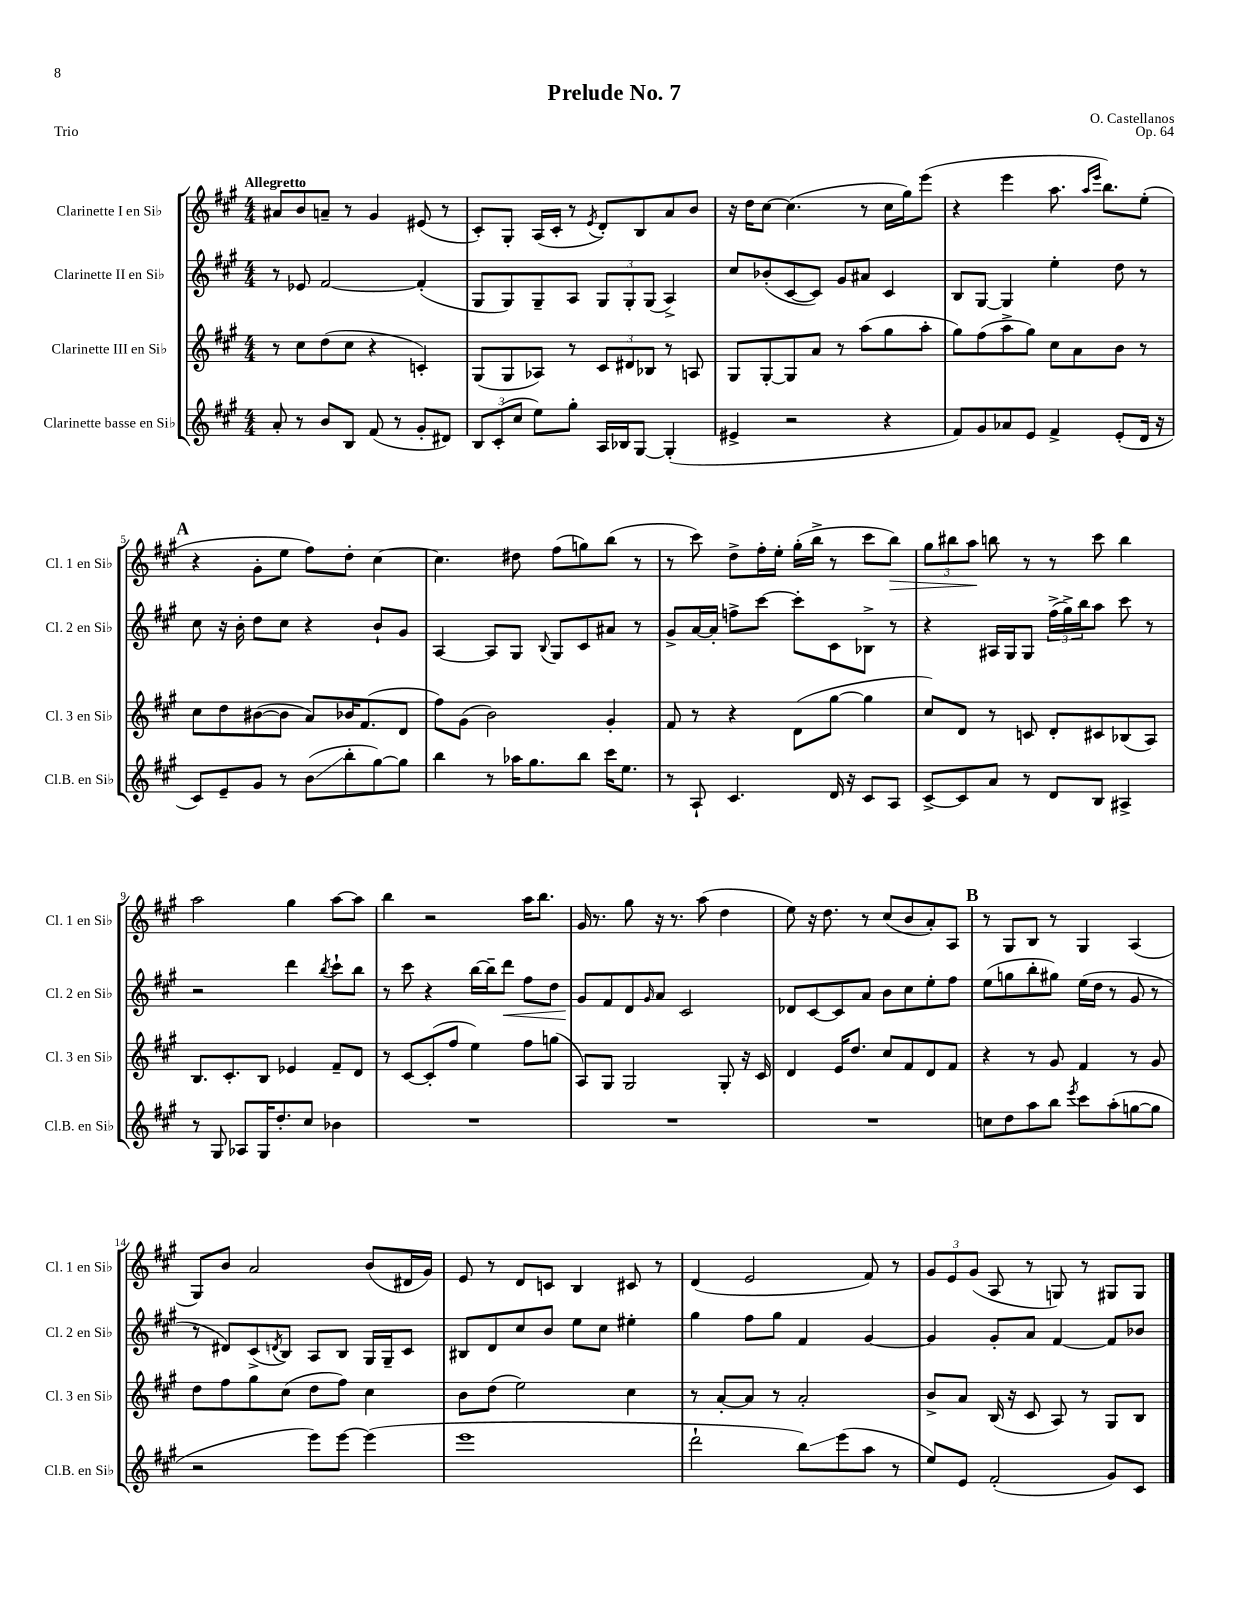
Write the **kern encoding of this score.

**kern	**kern	**kern	**kern
*staff4	*staff3	*staff2	*staff1
*clefG2	*clefG2	*clefG2	*clefG2
*k[f#c#g#]	*k[f#c#g#]	*k[f#c#g#]	*k[f#c#g#]
*M4/4	*M4/4	*M4/4	*M4/4
8a'/	8r	8r	8a#/L
8r	8cc#\L	8e-/	8b/
8b/L	(8dd\	[2f#/	8a~/J
8B/J	8cc#\J	.	8r
(8f#/	4r	.	4g#/
8r	.	.	.
8g#'/L	4c'/)	(4f#'/]	(8e#/
8d#/J)	.	.	8r
=	=	=	=
12B/L	(8G#/L	8G#/L	8c#'/L)
(12c#'/	.	.	.
.	8G#/	8G#/)	8G#'/J
12cc#/J	.	.	.
8ee\L)	8A-/J)	8G#~/	(16A/LL
.	.	.	16c#'/JJ
8gg#'\J	8r	8A/J	8r
.	.	.	8qe/
16A/LL	12c#/L	12G#/L	8d'/L)
16B-/J	.	.	.
.	12d#/	12G#'/	.
[8G#/J	.	.	8B/
.	12B-/J	(12G#/J	.
(4G#'/]	8r	4A^/)	8a/
.	8A/	.	8b/J
=	=	=	=
4e#^/	8G#/L	8cc#/L	16r
.	.	.	16dd\LK
.	[8G#'/	(8b-'/	[8cc#\J
2r	8G#/]	[8c#/	(4.cc#\]
.	8a/J	8c#/]J)	.
.	8r	8g#/L	.
.	(8aa\L	8a#/J	8r
4r	8gg#\	4c#/	16cc#\LL
.	.	.	16gg#\J)
.	8aa'\J	.	(8eee\J
=	=	=	=
8f#/L)	8gg#\L)	8B/L	4r
8g#/	(8ff#\	[8G#/J	.
8a-/	8aa^\	4G#/]	4eee\
8e/J	8gg#\J)	.	.
4f#^/	8cc#\L	4ee'\	8.aa\
.	8a\	.	.
.	.	.	16qqaa/LL
.	.	.	16qqeee/JJ
.	.	.	8.bb\L)
(8e'/L	8b\J	8dd\	.
16d/Jk	8r	8r	(8ee'\J
16r	.	.	.
=	=	=	=
8c#/L)	8cc#\L	8cc#\	4r
8e~/	8dd\	16r	.
.	.	16b'\	.
8g#/J	([8b#\	8dd\L	8g#'\L
8r	8b#\]J	8cc#\J	8ee\J
(8b\L	8a/L)	4r	8ff#\L)
8bb'\	16b-/K	.	8dd'\J
.	(8.f#/	.	.
[8gg#\)	.	8b`/L	[4cc#\
8gg#\]J	8d/J	8g#/J	.
=	=	=	=
4bb\	8ff#\L)	[4A/	4.cc#\]
.	(8g#\J	.	.
8r	2b\)	8A/]L	.
16aa-\LK	.	8G#/J	8dd#\
8.gg#\	.	.	.
.	.	8qqB/	.
.	.	8G#/L	(8ff#\L
8bb\J	.	8c#/	8gg\)
16ccc#\LK	4g#'/	8a#/J	(8bb\J
8.ee\J	.	.	.
.	.	8r	8r
=	=	=	=
8r	8f#/	8g#^/L	8r
8A`/	8r	[16a/L	8ccc#\)
.	.	16a'/]JJ	.
4.c#/	4r	8ff^\L	8dd^\L
.	.	[8ccc#\J	16ff#'\L
.	.	.	16ee'\JJ
.	(8d\L	8ccc#'\]L	(16gg#'\LL
.	.	.	16bb^\JJ
16d/	[8gg#\J	8c#\	8r
16r	.	.	.
8c#/L	4gg#\]	8B-^\J	8ccc#\L
8A/J	.	8r	8bb\J)
=	=	=	=
[8c#^/L	8cc#/L)	4r	12gg#\L
.	.	.	12bb#\
8c#/]	8d/J	.	.
.	.	.	12aa\J
8a/J	8r	16A#/LL	8bb\
.	.	16G#/J	.
8r	8c/	8G#/J	8r
8d/L	8d'/L	(24ff#^\LL	8r
.	.	24gg#^\)	.
.	.	24bb\J	.
8B/J	8c#/	8aa\J	8ccc#\
4A#^/	(8B-/	8ccc#\	4bb\
.	8A/J)	8r	.
=	=	=	=
8r	8.B/L	2r	2aa\
8G#/	.	.	.
.	8.c#'/	.	.
8A-/L	.	.	.
16G#/K	8B/J	.	.
8.dd'/	.	.	.
.	4e-/	4ddd\	4gg#\
8cc#/J	.	.	.
.	.	8qbb/	.
4b-\	8f#~/L	8ccc#`\L	[8aa\L
.	8d/J	8bb\J	8aa\]J
=	=	=	=
1r	8r	8r	4bb\
.	[8c#/L	8ccc#\	.
.	(8c#'/]	4r	2r
.	8ff#/J	.	.
.	4ee\)	[16bb\LL	.
.	.	16bb~\]J	.
.	.	8ddd\J	.
.	8ff#\L	8ff#\L	16aa\LK
.	.	.	8.bb\J
.	(8gg\J	8dd\J	.
=	=	=	=
1r	8A/L)	8g#/L	16g#/
.	.	.	8.r
.	8G#/J	8f#/	.
.	2G#/	8d/	8gg#\
.	.	16qqg#/	.
.	.	8a/J	16r
.	.	.	8.r
.	.	2c#/	.
.	.	.	(8aa\
.	8G#'/	.	4dd\
.	16r	.	.
.	16c#/	.	.
=	=	=	=
1r	4d/	8d-/L	8ee\)
.	.	[8c#/	16r
.	.	.	8.dd\
.	16e/LK	8c#/]	.
.	8.dd/J	.	.
.	.	8a/J	8r
.	8cc#/L	8b\L	(8cc#/L
.	8f#/	8cc#\	8b/
.	8d/	8ee'\	8a'/)
.	8f#/J	8ff#\J	8A/J
=	=	=	=
8cc\L	4r	(8ee\L	8r
8dd\	.	8gg\	8G#/L
8aa\	8r	8bb'\	8B/J
8bb\J	8g#/	8gg#\J)	8r
8qeee/	.	.	.
8ccc#\L	4f#/	(16ee\LL	4G#/
.	.	16dd\JJ	.
(8aa'\	.	8r	.
[8gg\	8r	8g#/	(4A/
8gg\]J	8g#/	8r	.
=	=	=	=
2r	8dd\L	8r	8G#/L)
.	8ff#\	8d#/L)	8b/J
.	8gg#\	(8c#^/	2a/
.	.	8qd/	.
.	(8cc#\J	8B/J)	.
8eee\L)	8dd\L	8A/L	.
[8eee\J	8ff#\J)	8B/J	.
(4eee\]	4cc#\	16G#/LL	(8b/L
.	.	16G#~/J	.
.	.	8c#/J	16d#/L
.	.	.	16g#/JJ)
=	=	=	=
1eee	8b\L	8B#/L	8e/
.	(8dd\J	8d/	8r
.	2ee\)	8cc#/	8d/L
.	.	8b/J	8c/J
.	.	8ee\L	4B/
.	.	8cc#\J	.
.	4cc#\	4ee#'\	8c#/
.	.	.	8r
=	=	=	=
2ddd`\	8r	4gg#\	(4d/
.	[8a'/L	.	.
.	8a/]J	8ff#\L	2e/
.	8r	8gg#\J	.
8bb\L)	2a'/	4f#/	.
(8eee\	.	.	.
8aa\J	.	[4g#/	8f#/)
8r	.	.	8r
=	=	=	=
8ee/L)	8b^/L	4g#/]	12g#/L
.	.	.	12e/
8e/J	8a/J	.	.
.	.	.	(12g#/J
(2f#'/	(16B/	8g#'/L	8A/
.	16r	.	.
.	8c#/	8a/J	8r
.	8A/)	[4f#/	8G/)
.	8r	.	8r
8g#/L)	8G#/L	8f#/]L	8G#/L
8c#/J	8B/J	8b-/J	8G#/J
==	==	==	==
*-	*-	*-	*-
